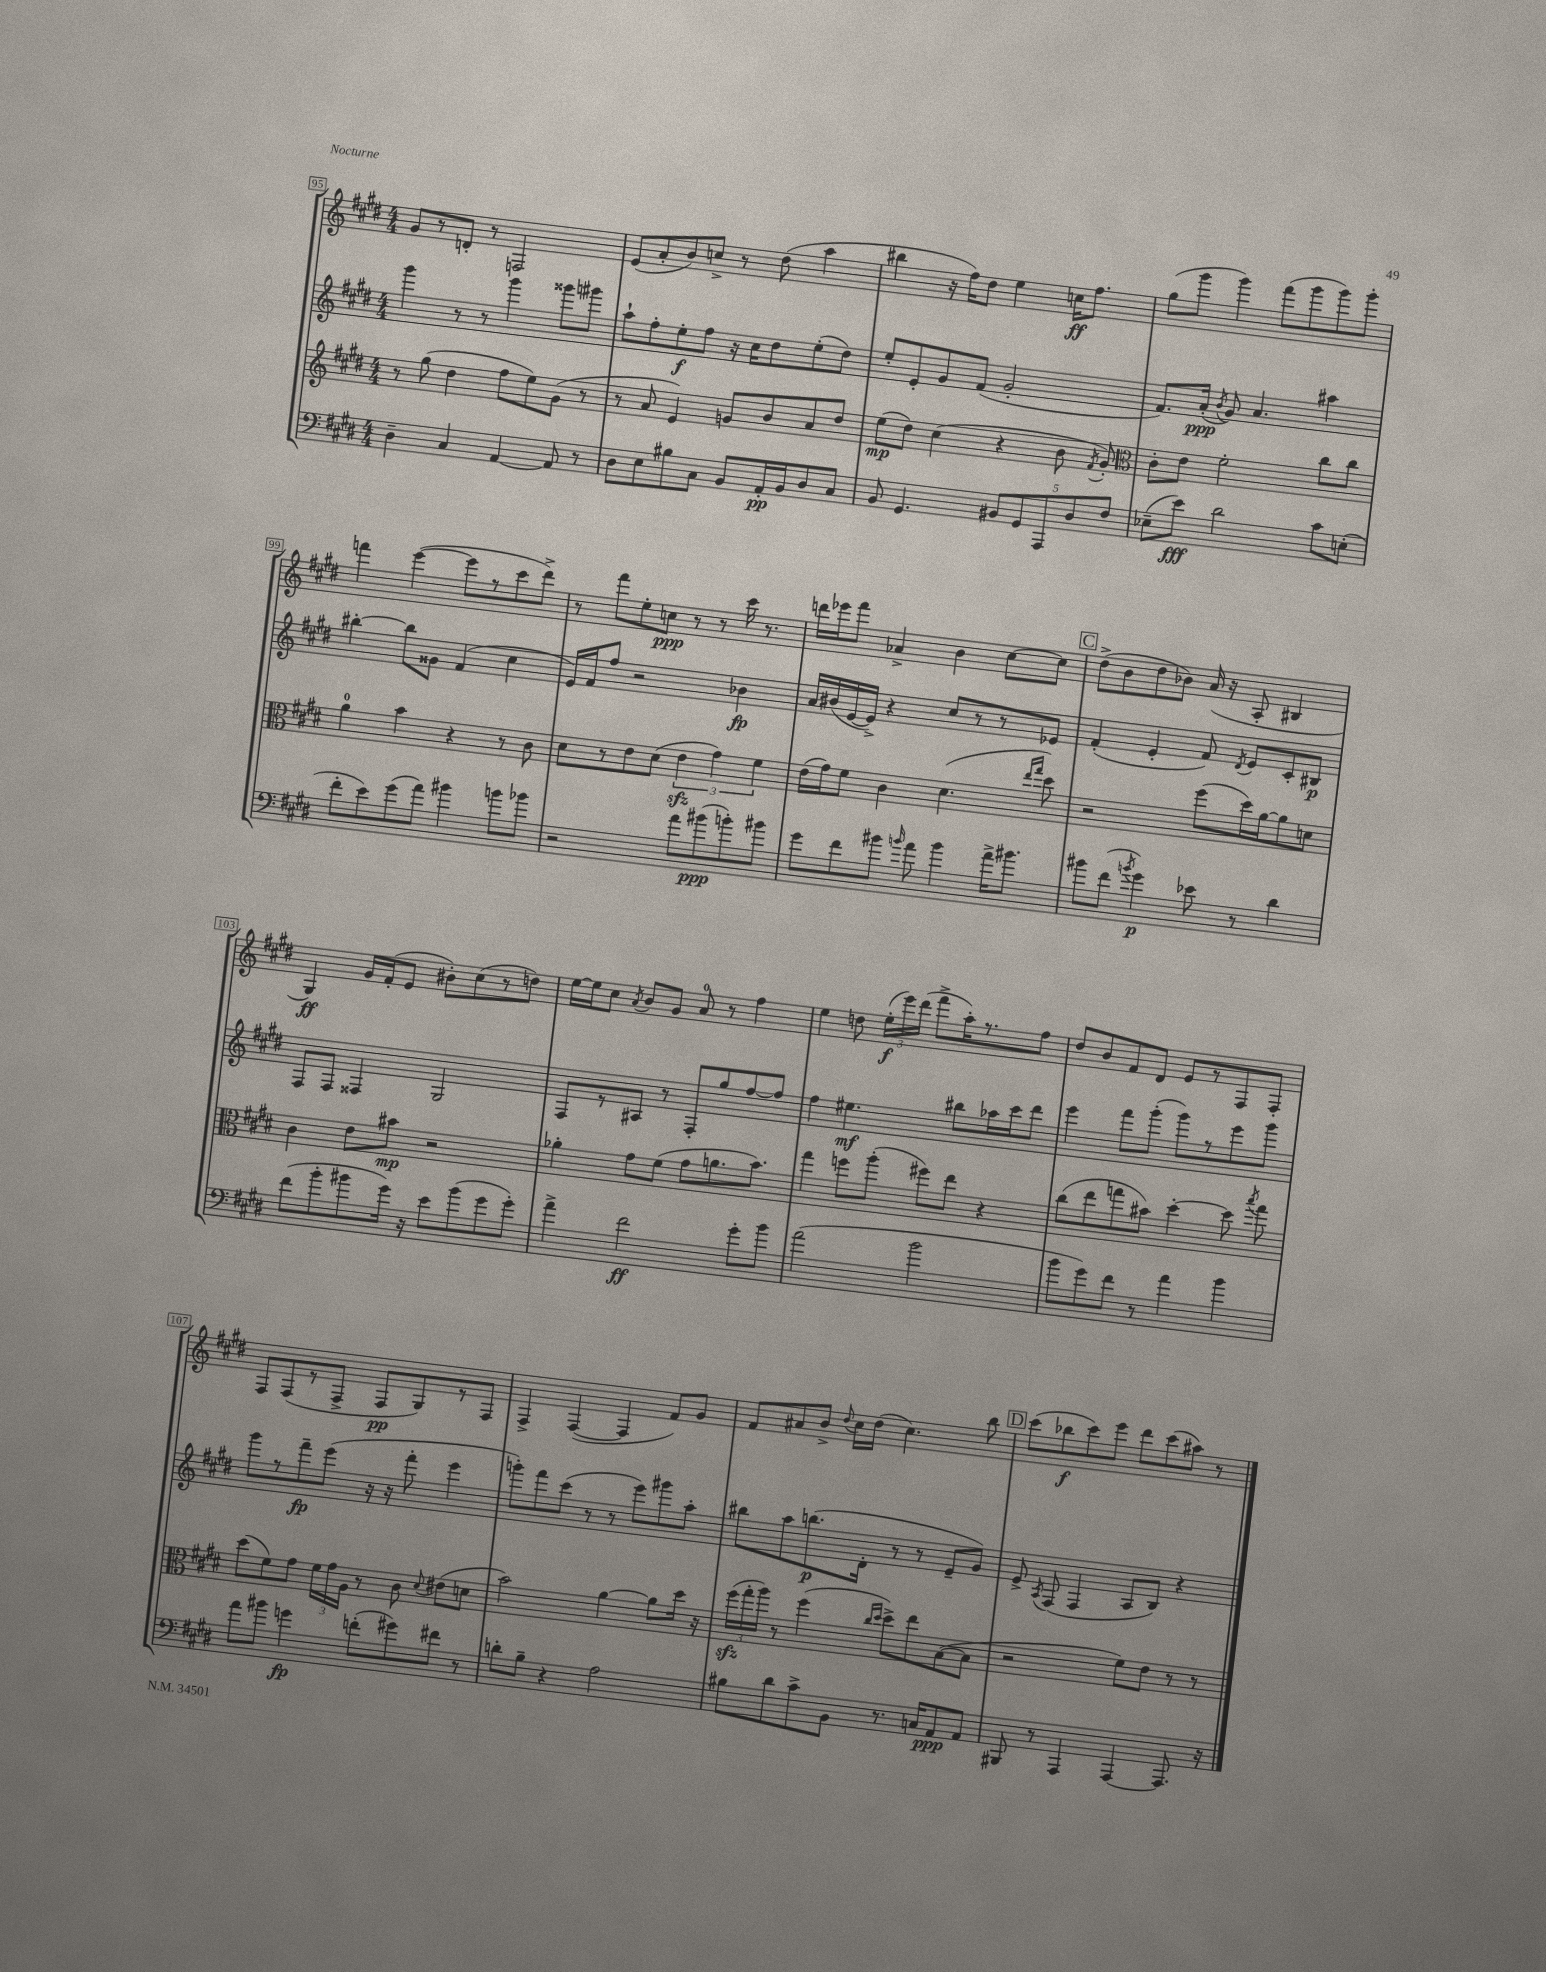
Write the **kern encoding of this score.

**kern	**kern	**kern	**kern
*staff4	*staff3	*staff2	*staff1
*clefF4	*clefG2	*clefG2	*clefG2
*k[f#c#g#d#]	*k[f#c#g#d#]	*k[f#c#g#d#]	*k[f#c#g#d#]
*M4/4	*M4/4	*M4/4	*M4/4
4D#~	8r	4ggg#	8g#
.	(8gg#	.	8r
4C#	4dd#	8r	8d'
.	.	8r	8r
[4AA	8ff#	4ggg#	2F
.	8ee)	.	.
8AA]	(8g#	8ggg##	.
8r	8r	8ggg#	.
=	=	=	=
8D#	8r	8aa`	(8e
8E	8a	8ff#'	8a'
8B#	4e)	8ee'	8b)
8C#	.	8ff#	8cc^
8BB	8g	16r	8r
.	.	16cc#	.
16AA'	8b	8dd#	(8dd#
16BB	.	.	.
8D#	8a	(8ee'	4aa
8C#	8dd#	8dd#)	.
=	=	=	=
8BB	(8ee	8ee'	4bb#
4.GG#	8dd#)	8e'	.
.	(4cc#	8g#	16r
.	.	.	16ff#)
.	.	(8f#	8dd#
10BB#	4r	2g#'	4ee
10GG#	.	.	.
10AAA	.	.	.
.	8b	.	16cc
10D#	.	.	.
.	.	.	8.ff#
.	8qf#	.	.
.	8g#')	.	.
10F#	.	.	.
=	=	=	=
*	*clefC3	*	*
(8E-~	8c#'	8.f#)	(8gg#
8e)	8e	.	8ggg#
.	.	(16a'	.
.	.	8qb	.
2d#	2f#'	8g#)	4ggg#)
.	.	4.a	.
.	.	.	(8fff#
.	.	.	8ggg#
8c#	8cc#	4aa#	8ggg#)
(8E'	8cc#	.	8ggg#'
=	=	=	=
8f#'	4a	[4bb#'	4fff
8e)	.	.	.
(8g#	4b	8bb#]	([4eee
8a)	.	8g##	.
4b#	4r	(4f#	8eee]
.	.	.	8r
8b	8r	4cc#	8ccc#
8b-	8c#	.	8ddd#^)
=	=	=	=
2r	8d#	16e)	8r
.	.	16f#	.
.	8r	8ff#	8fff#
.	8e	2r	8ee'
.	(8d#	.	8cc
8a	6e	.	8r
(8b#	.	.	8r
.	6g#)	.	.
8b')	.	4b-	16ccc#
.	.	.	8.r
.	6f#	.	.
8b#	.	.	.
=	=	=	=
8g#	(16e	16a	16ddd
.	16g#)	(16b#	16eee-
8f#	8f#	[16e	8fff#
.	.	16e^])	.
8b#	4c#	4r	4a-^
16qqb	.	.	.
8a	.	.	.
4b	(4.d#	8cc#	4b
.	.	8r	.
16a^	.	8r	[8cc#
8.b#	.	.	.
.	16qqee	.	.
.	16qqgg#	.	.
.	8dd#)	8e-	8cc#]
=	=	=	=
8b#	2r	(4f#'	(8dd#^
(8f#	.	.	8b
8qb	.	.	.
4g#)	.	4e'	8dd#
.	.	.	8b-)
8e-	(8ff#	8f#)	(16a
.	.	.	16r
.	.	8qd#	.
8r	16dd#)	8e	8A'
.	[16a	.	.
4d#	8a]	8c#'	4B#
.	8d	8B#	.
=	=	=	=
(8f#	4c#	8F#	4G#)
8b'	.	8F#	.
8b#	8e	4F##	16g#
.	.	.	(16f#'
16g#)	8b#	.	8e
16r	.	.	.
8e	2r	2G#	8b#')
(8b#	.	.	(8cc#
8g#	.	.	8r
8g#')	.	.	8dd)
=	=	=	=
4a^	4a-'	8F#	[16ee
.	.	.	16ee]
.	.	8r	8cc#
.	.	.	8qa
2f#	8g#	8A#	8b
.	(8f#	8r	8g#
.	8g#	8F#'	8a
.	8.a	8gg#	8r
8g#'	.	[8ff#	4ff#
.	8.b)	.	.
8b	.	8ff#]	.
=	=	=	=
(2a	4gg#	4ff#	4ee
.	8ff	4.ee#	8dd
.	(8aa'	.	(24ee'
.	.	.	24eee)
.	.	.	(24ddd#
2b	8ff#)	.	8fff#^
.	8ee	8bb#	16aa')
.	.	.	8.r
.	4r	16aa-	.
.	.	16ccc#	.
.	.	8ddd#	8ff#
=	=	=	=
8b	(8cc#	4eee	8dd#
8g#)	8ee	.	8b
8f#	8gg	8fff#	8f#
8r	8b#)	(8ggg#'	8d#
4a	[4dd#'	8ggg#)	8e
.	.	8r	8r
4b	8dd#]	8eee	8F#
.	8qbb	.	.
.	8gg	8ggg#	8F#'
=	=	=	=
8a	(8dd#	8ggg#	8F#
8b#	8f#)	8r	(8F#
4g	8g#	8fff#~	8r
.	24f#	(8eee	8F#^
.	24g#	.	.
.	24A	.	.
(8f'	8r	16r	8F#
.	.	16r	.
8g#)	8c#	8fff#'	8G#)
.	8qqd#	.	.
8f#	(8e#	4eee	8r
8r	8d	.	8F#
=	=	=	=
8d'	2b)	8ggg')	4F#^
8B~	.	8fff#	.
4r	.	(8ccc#	([4F#
.	.	8r	.
2A	[4a	8r	4F#]
.	.	8eee)	.
.	8a]	8ggg#	8f#)
.	16dd#	8aa'	8g#
.	16r	.	.
=	=	=	=
8B#	(24ff#	8bb#	8f#
.	24gg#'	.	.
.	24aa)	.	.
8d#	8r	8aa	8a#
8c#^	(4ff#	(8.bb	8b^
.	.	.	8qqdd#
8BB	.	.	16cc#
.	.	16d#'	(16dd#
.	16qqcc#	.	.
.	16qqdd#	.	.
8.r	8dd#^)	8r	4.cc#)
.	8ee	8r	.
16C	.	.	.
8AA	([8B	8e~	.
8AA	8B]	8g#)	8bb
=	=	=	=
8BBB#	2r	8e^	(8ccc#
.	.	8qA	.
8r	.	(8F#	8bb-
4AAA	.	4F#	8ccc#)
.	.	.	8eee
[4AAA	8f#)	8A	8ddd#
.	8e	8B)	(8ccc#
8.AAA]	8r	4r	8aa#)
.	8r	.	8r
16r	.	.	.
==	==	==	==
*-	*-	*-	*-
